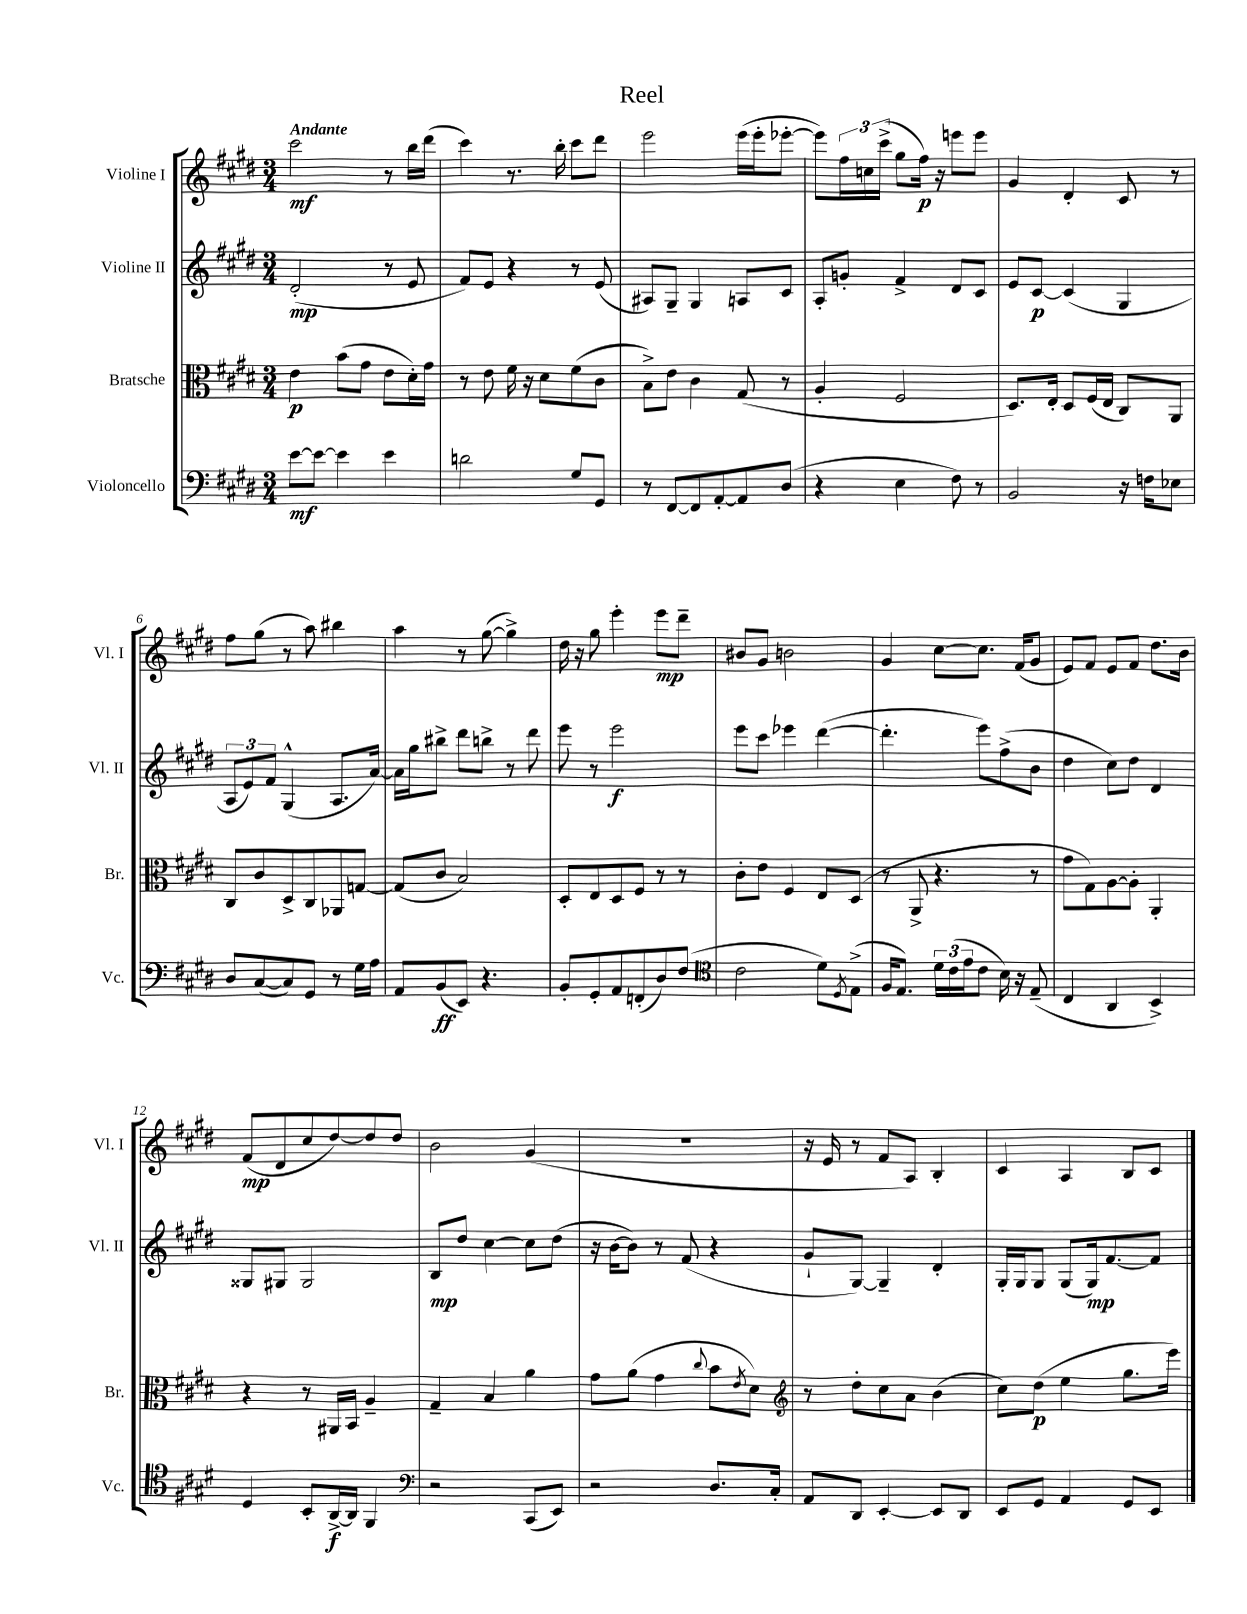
\header { title = "Reel" }
<<
\new StaffGroup <<
\new Staff = "s0" \with { instrumentName = "Violine I" shortInstrumentName = "Vl. I" } {
    \clef treble \key e \major \numericTimeSignature \time 3/4 \tempo "Andante"
    cis'''2\mf r8 b''16 dis'''16( |
    cis'''4) r8. b''16-. cis'''8 dis'''8 |
    e'''2 e'''16( e'''16-. ees'''8~-. |
    ees'''8) \tuplet 3/2 { fis''16 c''16 cis'''16->( } gis''8 fis''16\p) r16 e'''8 e'''8 |
    gis'4 dis'4-. cis'8 r8 |
    fis''8 gis''8( r8 a''8) bis''4 |
    a''4 r8 gis''8~( gis''4->) |
    dis''16 r16 gis''8 e'''4-. e'''8\mp dis'''8-- |
    bis'8 gis'8 b'2 |
    gis'4 cis''8~ cis''8. fis'16( gis'8 |
    e'8) fis'8 e'8 fis'8 dis''8. b'16 |
    fis'8\mp( dis'8 cis''8 dis''8~) dis''8 dis''8 |
    b'2 gis'4( |
    R2. |
    r16 e'16 r8 fis'8 a8) b4-. |
    cis'4 a4 b8 cis'8 \bar "|." |
}
\new Staff = "s1" \with { instrumentName = "Violine II" shortInstrumentName = "Vl. II" } {
    \clef treble \key e \major \numericTimeSignature \time 3/4
    dis'2-.\mp( r8 e'8 |
    fis'8) e'8 r4 r8 e'8( |
    ais8) gis8-- gis4 a8 cis'8 |
    a8-. g'8-. fis'4-> dis'8 cis'8 |
    e'8 cis'8~\p cis'4( gis4 |
    \tuplet 3/2 { a8 e'8) fis'8 } gis4-^( a8. a'16~) |
    a'16 gis''16 bis''8-> dis'''8 b''8-> r8 dis'''8 |
    e'''8 r8 e'''2\f |
    e'''8 cis'''8 ees'''4 dis'''4~( |
    dis'''4.-. e'''8) fis''8->( b'8 |
    dis''4 cis''8) dis''8 dis'4 |
    gisis8 gis8 gis2 |
    b8\mp dis''8 cis''4~ cis''8 dis''8( |
    r16 b'16~ b'8) r8 fis'8( r4 |
    gis'8-! gis8~) gis4-- dis'4-. |
    gis16-. gis16 gis8 gis8( gis16\mp) fis'8.~ fis'8 \bar "|." |
}
\new Staff = "s2" \with { instrumentName = "Bratsche" shortInstrumentName = "Br." } {
    \clef alto \key e \major \numericTimeSignature \time 3/4
    e'4\p b'8( gis'8 e'8 dis'16-.) gis'16 |
    r8 e'8 fis'16 r16 dis'8 fis'8( cis'8 |
    b8->) e'8 cis'4 gis8( r8 |
    a4-. fis2 |
    dis8.) e16-. dis8 fis16( e16 cis8) a,8 |
    cis8 cis'8 dis8-> cis8 aes,8 g8~ |
    g8( cis'8 b2) |
    dis8-. e8 dis8 fis8 r8 r8 |
    cis'8-. e'8 fis4 e8 dis8( |
    r8 a,8-> r4. r8 |
    gis'8 gis8) a8~ a8-. a,4-. |
    r4 r8 ais,16 b,16 a4-- |
    gis4-- b4 a'4 |
    gis'8 a'8( gis'4 \appoggiatura { cis''8 } b'8 \acciaccatura { e'8 } dis'8) |
    \clef treble r8 dis''8-. cis''8 a'8 b'4( |
    cis''8) dis''8\p( e''4 gis''8. e'''16) \bar "|." |
}
\new Staff = "s3" \with { instrumentName = "Violoncello" shortInstrumentName = "Vc." } {
    \clef bass \key e \major \numericTimeSignature \time 3/4
    e'8~\mf e'8~ e'4 e'4 |
    d'2 gis8 gis,8 |
    r8 fis,8~ fis,8 a,8~-. a,8 dis8( |
    r4 e4 fis8) r8 |
    b,2 r16 f16 ees8 |
    dis8 cis8~( cis8) gis,8 r8 gis16 a16 |
    a,8 b,8\ff( e,8) r4. |
    b,8-. gis,8-. a,8 f,8-.( dis8) fis8( |
    \clef tenor cis'2 dis'8) \acciaccatura { dis8 } e8->( |
    fis16 e8.) \tuplet 3/2 { dis'16 cis'16( e'16 } cis'8 b16) r16 e8--( |
    cis4 a,4 b,4->) |
    dis4 b,8-. a,16~->\f a,16 fis,4 |
    \clef bass r2 cis,8( e,8) |
    r2 dis8. cis16-. |
    a,8 dis,8 e,4~-. e,8 dis,8 |
    e,8 gis,8 a,4 gis,8 e,8 \bar "|." |
}
>>
>>
